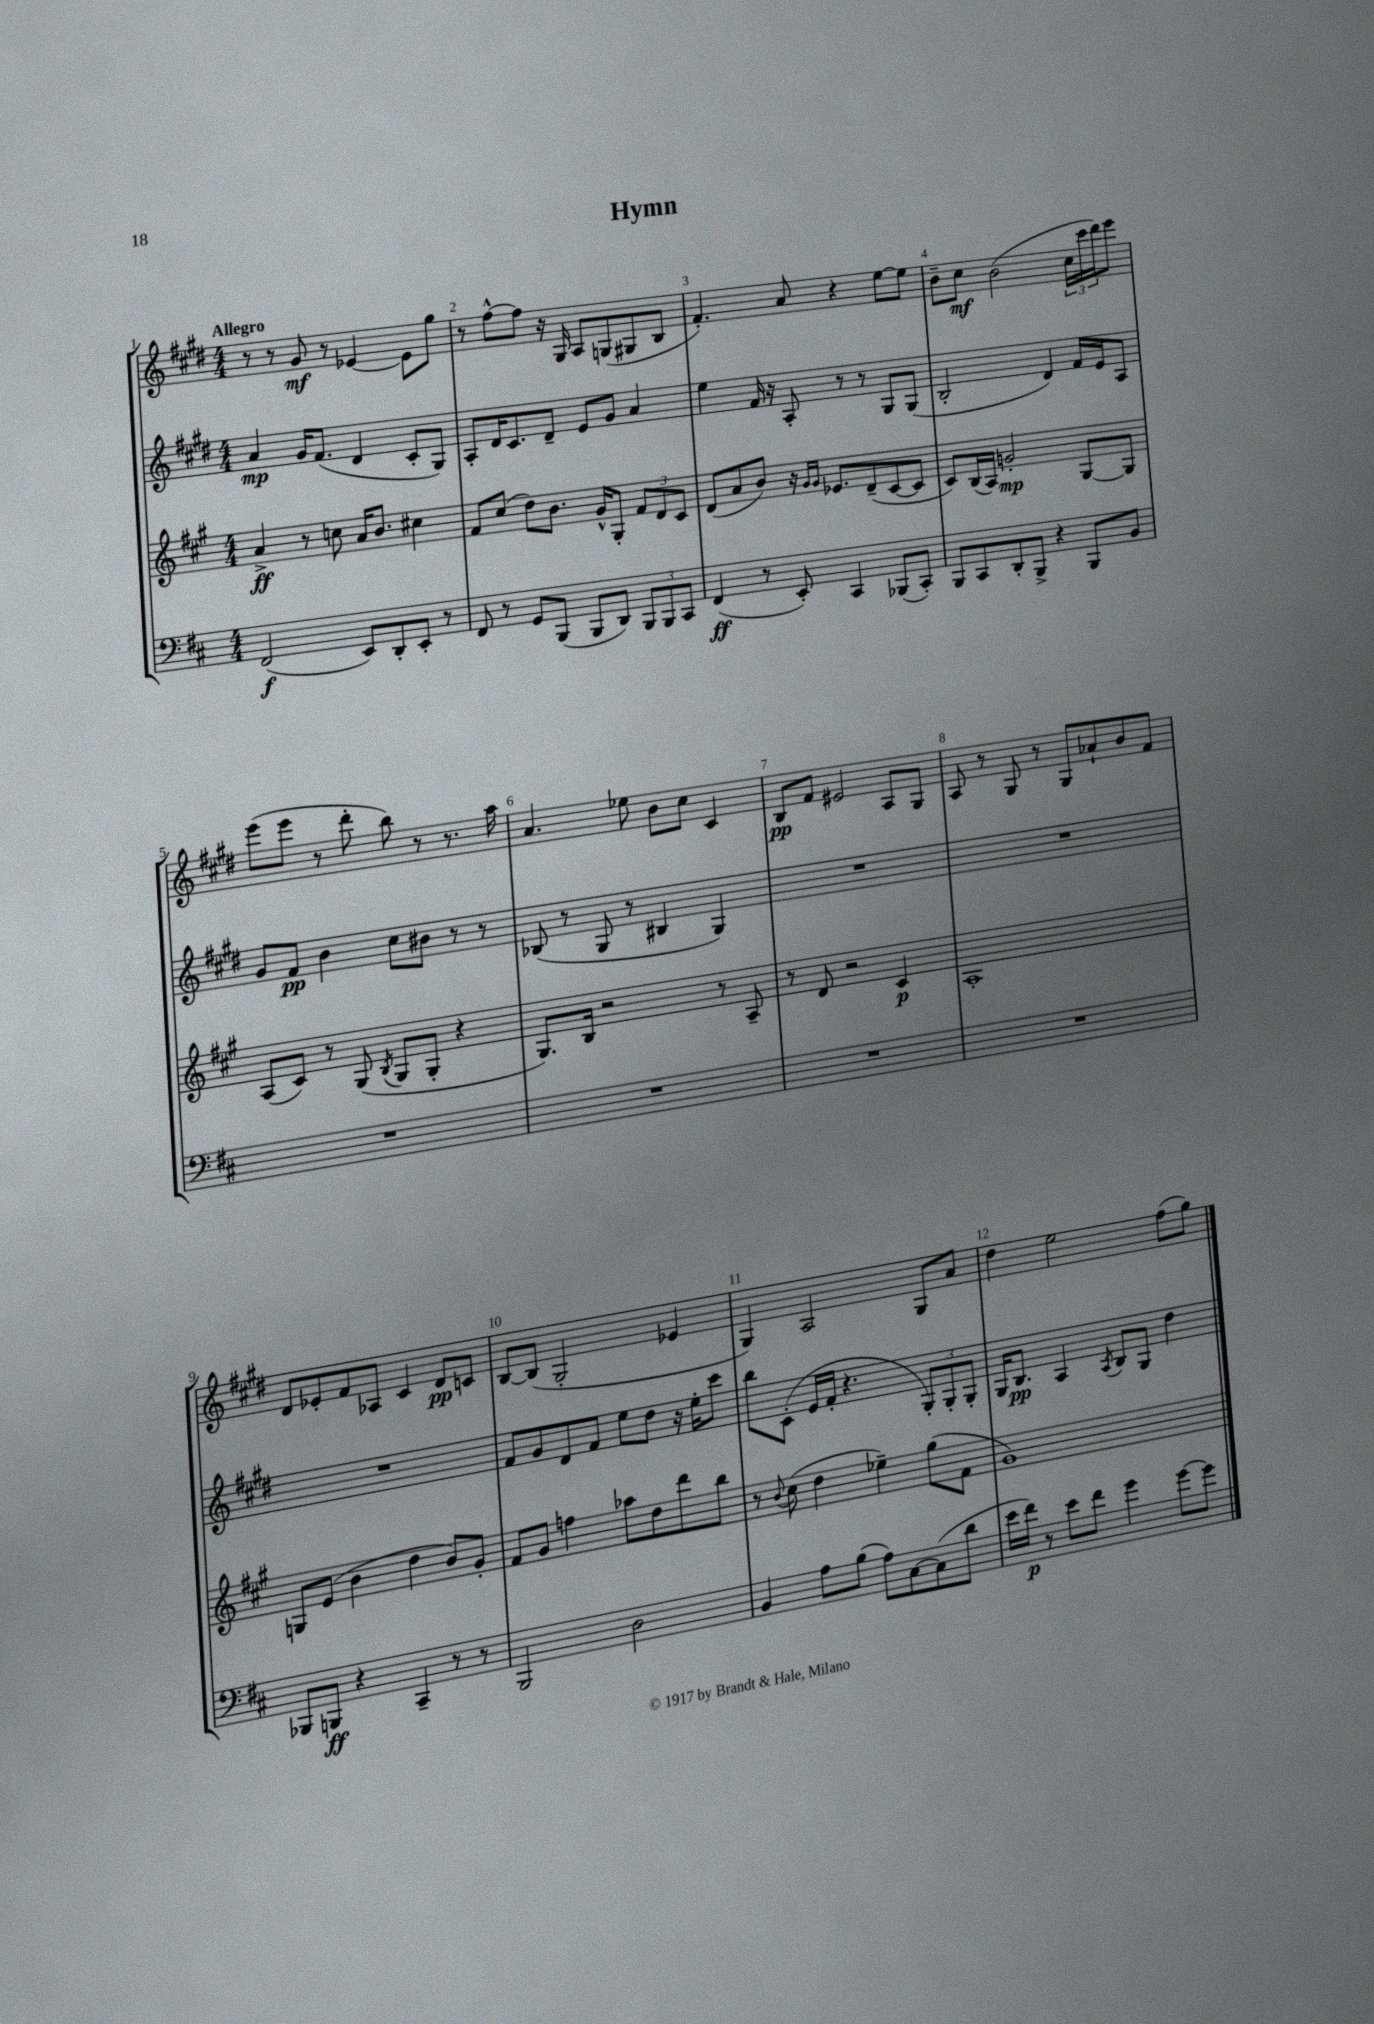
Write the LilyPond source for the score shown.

\header { title = "Hymn" }
<<
\new StaffGroup <<
\new Staff = "s0" {
    \clef treble \key e \major \numericTimeSignature \time 4/4 \tempo "Allegro"
    r8 r8 gis'8\mf r8 ees'4~ ees'8 gis''8 |
    r8 fis''8~-^ fis''8 r16 gis16 a8 g8( gis8 b8 |
    fis'4.-.) a'8 r4 e''8~ e''8 |
    b'8-- cis''8\mf b'2( \tuplet 3/2 { cis''16 cis'''16 dis'''16) } e'''8 |
    e'''8( e'''8 r8 dis'''8-. b''8) r8 r8. a''16 |
    a'4. ees''8 b'8 cis''8 cis'4 |
    b8\pp fis'8 eis'2 a8 gis8 |
    a8 r8 gis8 r8 gis8 aes'8-! b'8 fis'8 |
    dis'8 ees'8-. fis'8 aes8 cis'4 dis'8\pp c'8 |
    b8~ b8( gis2-. ees'4 |
    gis4) a2 gis8 a'8 |
    dis''4 e''2 fis''8( gis''8) \bar "|." |
}
\new Staff = "s1" {
    \clef treble \key e \major \numericTimeSignature \time 4/4
    a'4\mp gis'16 fis'8.( dis'4 cis'8-. gis8) |
    a8-. dis'16 cis'8. dis'8-- e'8 gis'8 a'4 |
    e''4 fis'16 r16 a8-. r8 r8 gis8 gis8( |
    b2-. dis'4) fis'16 e'16 a8 |
    gis'8 fis'8\pp b'4 cis''8 bis'8 r8 r8 |
    bes8( r8 gis8 r8 bis4 gis4) |
    R1 |
    R1 |
    R1 |
    fis'8 gis'8 dis'8 fis'8 e''8 dis''8 r16 e''16-. cis'''8 |
    b''8 cis'8-.( e'16 fis'16-. r4. \tuplet 3/2 { gis8-.) gis8-. gis8-. } |
    gis16 b8.\pp a4 \acciaccatura { a8 } b8 gis8 dis''4 \bar "|." |
}
\new Staff = "s2" {
    \clef treble \key a \major \numericTimeSignature \time 4/4
    a'4->\ff r8 c''8 a'16 b'8. cis''4 |
    fis'8 cis''8( d''8) b'8. gis'16-^ gis8-. \tuplet 3/2 { fis'8 d'8 cis'8 } |
    d'8( a'8 b'8) r16 \grace { gis'16 gis'16 } ees'8. d'8--( cis'8~ cis'8 |
    cis'8) b16( a16) g'2-.\mp gis8~ gis8 |
    a8( cis'8) r8 gis8( \acciaccatura { b8 } gis8 gis8-. r4 |
    gis8.) b16 r2 r8 a8-- |
    r8 d'8 r2 cis'4\p |
    a1-. |
    g8 e'8( b'4 d''4 b'8) gis'8-. |
    fis'8 gis'8 f''4 aes''8 d''8 d'''8 b''8 |
    r8 \appoggiatura { b'8 } cis''8( d''4 ees''4--) gis''8( fis'8 |
    gis'1) \bar "|." |
}
\new Staff = "s3" {
    \clef bass \key d \major \numericTimeSignature \time 4/4
    fis,2\f( e,8) d,8-. e,8-. r8 |
    fis,8 r8 g,8 b,,8( b,,8 d,8) \tuplet 3/2 { b,,8 b,,8 cis,8 } |
    fis,4\ff( r8 e,8-.) cis,4 bes,,8( cis,8-.) |
    b,,8 cis,8 d,8-. b,,8-> r4 b,,8 b,8 |
    R1 |
    R1 |
    R1 |
    R1 |
    bes,,8 b,,8\ff r4 cis,4-- r8 r8 |
    b,,2 d2 |
    b,4 a8 b8( a8) cis8~ cis8( d'8 |
    e'16 fis'16\p) r8 e'8 fis'8 g'4 g'8~ g'8 \bar "|." |
}
>>
>>
\layout { \context { \Score \override BarNumber.break-visibility = ##(#f #t #t) barNumberVisibility = #all-bar-numbers-visible } }
